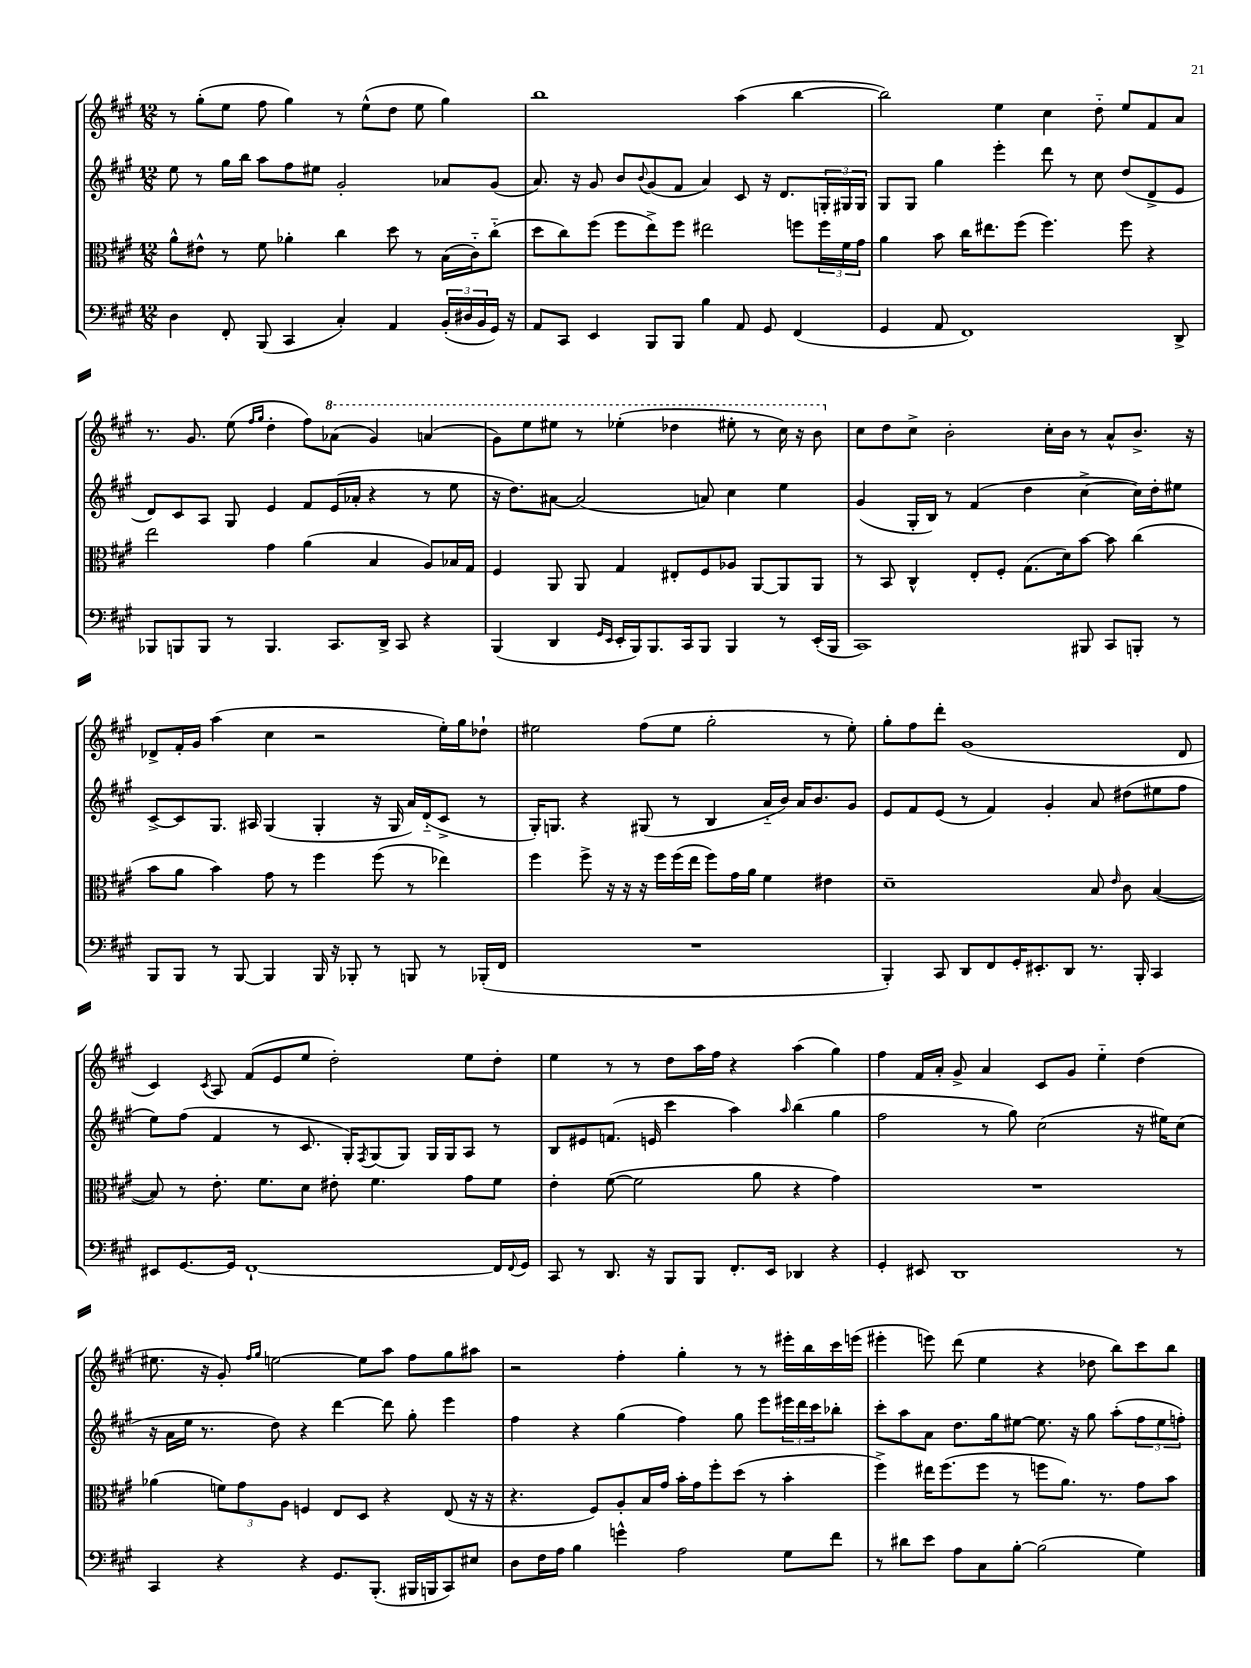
<<
\new StaffGroup <<
\new Staff = "s0" {
    \clef treble \key a \major \numericTimeSignature \time 12/8
    r8 gis''8-.( e''8 fis''8 gis''4) r8 e''8-^( d''8 e''8 gis''4) |
    b''1 a''4( b''4~ |
    b''2) e''4 cis''4 d''8-_ e''8 fis'8 a'8 |
    r8. gis'8. e''8( \grace { fis''16 gis''16 } d''4-. fis''8) \ottava #1 aes''8( gis''4) a''4( |
    gis''8) e'''8 eis'''8 r8 ees'''4-.( des'''4 eis'''8-. r8 cis'''16) r16 b''8 \ottava #0 |
    cis''8 d''8 cis''8-> b'2-. cis''16-. b'16 r8 a'8-^ b'8.-> r16 |
    des'8-> fis'16-. gis'16 a''4( cis''4 r2 e''16-.) gis''16 des''8-! |
    eis''2 fis''8( eis''8 gis''2-. r8 eis''8-.) |
    gis''8-. fis''8 d'''8-. gis'1( d'8 |
    cis'4) \acciaccatura { cis'8 } a8 fis'8( e'8 e''8 d''2-.) e''8 d''8-. |
    e''4 r8 r8 d''8 a''16 fis''16 r4 a''4( gis''4) |
    fis''4 fis'16 a'16-. gis'8-> a'4 cis'8 gis'8 e''4-_ d''4( |
    eis''8. r16 gis'8-.) \grace { fis''16 gis''16 } e''2~ e''8 a''8 fis''8 gis''8 ais''8 |
    r2 fis''4-. gis''4-. r8 r8 eis'''16-. b''16 cis'''16 e'''16( |
    eis'''4-. e'''8) d'''8( e''4 r4 des''8 b''8) cis'''8 b''8 \bar "|." |
}
\new Staff = "s1" {
    \clef treble \key a \major \numericTimeSignature \time 12/8
    e''8 r8 gis''16 b''16 a''8 fis''8 eis''8 gis'2-. aes'8 gis'8( |
    a'8.) r16 gis'8 b'8 \appoggiatura { b'8 } gis'8( fis'8 a'4) cis'8 r16 d'8. \tuplet 3/2 { g16-. gis16 gis16 } |
    gis8 gis8 gis''4 e'''4-. d'''8 r8 cis''8 d''8( d'8-> e'8 |
    d'8) cis'8 a8 gis8 e'4 fis'8 e'16( aes'16-. r4 r8 e''8 |
    r16 d''8.) ais'8~ ais'2( a'8) cis''4 e''4 |
    gis'4( gis16-. b16) r8 fis'4( d''4 cis''4~-> cis''16) d''16-. eis''8 |
    cis'8~-> cis'8 gis8. ais16 gis4( gis4-. r16 gis16 a'16) d'16-_( cis'8-> r8 |
    gis16-.) g8. r4 gis8( r8 b4 a'16-_ b'16) a'16 b'8. gis'8 |
    e'8 fis'8 e'8( r8 fis'4) gis'4-. a'8 dis''8( eis''8 fis''8 |
    e''8) fis''8( fis'4 r8 cis'8. gis16-.) \acciaccatura { fis8 } gis8( gis8) gis16 gis16 a8 r8 |
    b8 eis'8 f'8.( e'16 cis'''4 a''4) \grace { a''16 } b''4( gis''4 |
    fis''2 r8 gis''8) cis''2( r16 eis''16) cis''8( |
    r16 a'16 e''16 r8. d''8) r4 d'''4~ d'''8 gis''8-. e'''4 |
    fis''4 r4 gis''4( fis''4) gis''8 e'''8 \tuplet 3/2 { eis'''16 d'''16 cis'''16 } bes''8-. |
    cis'''8-. a''8 a'8 d''8. gis''16 eis''8~ eis''8. r16 gis''8 a''8-.( \tuplet 3/2 { fis''8 eis''8 f''8-.) } \bar "|." |
}
\new Staff = "s2" {
    \clef alto \key a \major \numericTimeSignature \time 12/8
    a'8-^ eis'8-^ r8 fis'8 aes'4-. cis''4 d''8 r8 b16( cis'16-_) cis''8-_( |
    d''8 cis''8) fis''8( fis''8 e''8->) fis''8 eis''2 f''8 \tuplet 3/2 { f''16 fis'16 gis'16 } |
    a'4 b'8 cis''16 eis''8. fis''8( fis''4.) fis''8 r4 |
    e''2 gis'4 a'4( b4 a8) bes16 gis16 |
    fis4 a,8 a,8 gis4 eis8-. fis8 aes8 a,8~ a,8 a,8 |
    r8 b,8 cis4-^ e8-. fis8-. gis8.( d'16) b'8~ b'8 cis''4( |
    b'8 a'8 b'4) gis'8 r8 fis''4 fis''8( r8 ees''4) |
    fis''4 fis''8-> r16 r16 r16 fis''16 fis''16( e''16 fis''8) gis'16 a'16 fis'4 eis'4 |
    d'1-- b8 \grace { e'16 } cis'8 b4~( |
    b8) r8 e'8.-. fis'8. d'8 eis'8-. fis'4. gis'8 fis'8 |
    e'4-. fis'8~( fis'2 a'8 r4 gis'4) |
    R1. |
    aes'4( \tuplet 3/2 { f'8) gis'8 a8 } f4 e8 d8 r4 e8( r16 r16 |
    r4. fis8) a8-. b16 gis'16 b'16-. gis'16 fis''8-. d''8( r8 b'4-. |
    fis''4->) eis''16 fis''8.( fis''8 r8 f''8 a'8.) r8. gis'8 b'8 \bar "|." |
}
\new Staff = "s3" {
    \clef bass \key a \major \numericTimeSignature \time 12/8
    d4 fis,8-. b,,8( cis,4 cis4-.) a,4 \tuplet 3/2 { b,16-.( dis16 b,16 } gis,16) r16 |
    a,8 cis,8 e,4 b,,8 b,,8 b4 a,8 gis,8 fis,4( |
    gis,4 a,8 fis,1) d,8-> |
    bes,,8 b,,8 b,,8 r8 b,,4. cis,8. d,16-> cis,8 r4 |
    b,,4( d,4 \grace { gis,16 e,16 } e,16-. b,,16) b,,8. cis,16 b,,8 b,,4 r8 e,16-.( b,,16 |
    cis,1) bis,,8 cis,8 b,,8-. r8 |
    b,,8 b,,8 r8 b,,8~ b,,4 b,,16 r16 bes,,8-. r8 b,,8 r8 bes,,16-.( fis,16 |
    R1. |
    b,,4-.) cis,8 d,8 fis,8 gis,16-. eis,8.-. d,8 r8. b,,16-. cis,4 |
    eis,8 gis,8.~ gis,16 fis,1~-! fis,16 \appoggiatura { fis,8 } gis,16 |
    cis,8 r8 d,8. r16 b,,8 b,,8 fis,8.-. e,16 des,4 r4 |
    gis,4-. eis,8 d,1 r8 |
    cis,4 r4 r4 gis,8. b,,8.-.( bis,,16 b,,16 cis,8) eis8 |
    d8 fis16 a16 b4 g'4-^ a2 gis8 fis'8 |
    r8 dis'8 e'8 a8 cis8 b8~-. b2( gis4) \bar "|." |
}
>>
>>
\layout { \context { \Score \remove "Bar_number_engraver" } }
